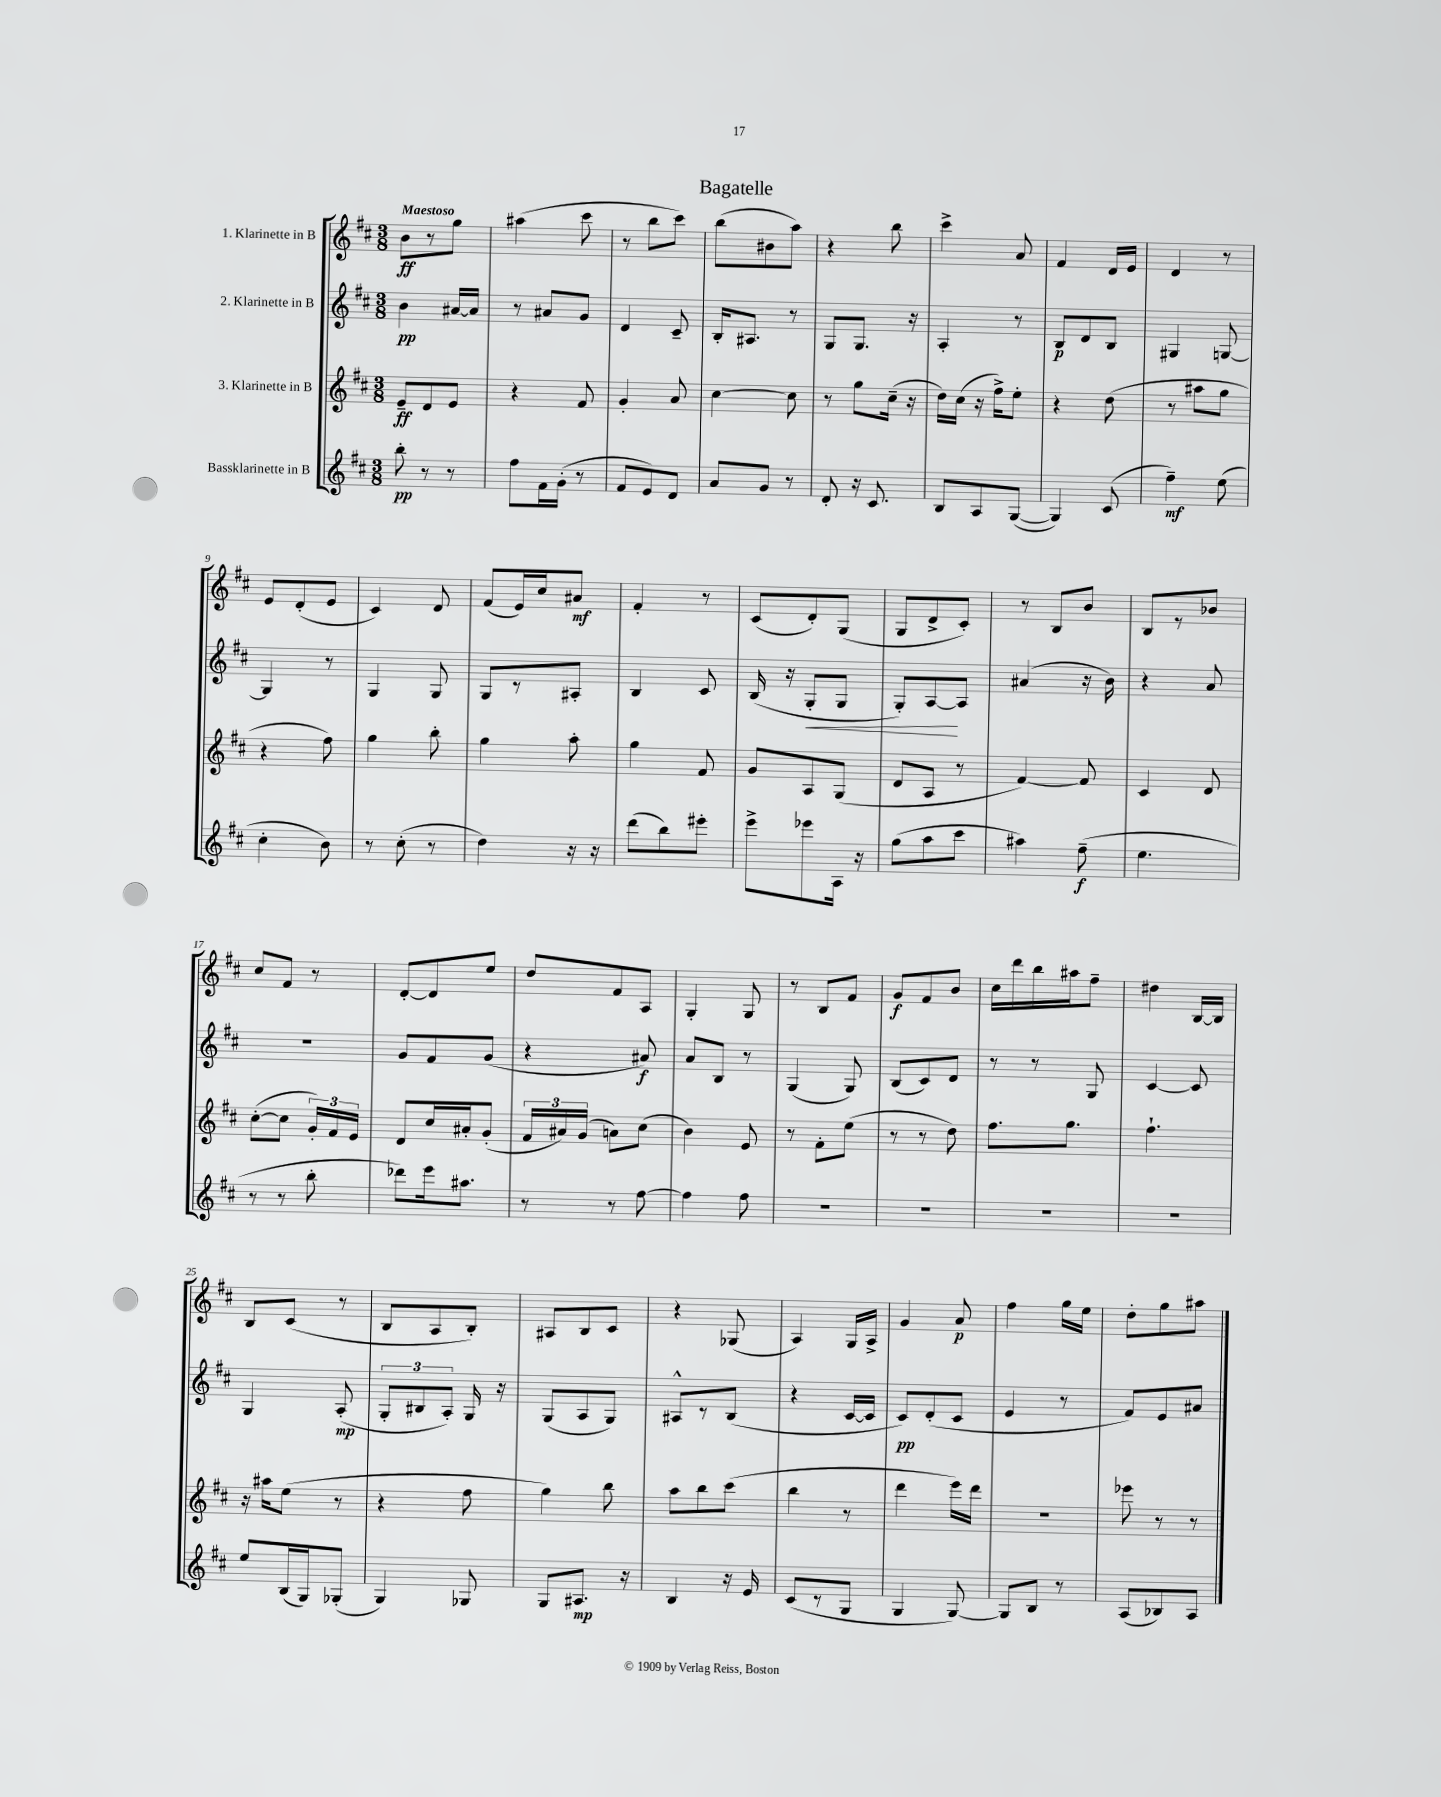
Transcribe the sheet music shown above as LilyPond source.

\header { title = "Bagatelle" }
<<
\new StaffGroup <<
\new Staff = "s0" \with { instrumentName = "1. Klarinette in B" } {
    \clef treble \key d \major \numericTimeSignature \time 3/8 \tempo "Maestoso"
    \autoBeamOff b'8[\ff r8 g''8] |
    ais''4( cis'''8 |
    r8 b''8[ cis'''8]) |
    b''8[( bis'8 a''8]) |
    r4 b''8 |
    cis'''4-> a'8 |
    fis'4 d'16[ e'16] |
    d'4 r8 |
    e'8[ d'8-.( e'8] |
    cis'4) d'8 |
    fis'8[( e'16) cis''16 ais'8]\mf |
    fis'4-. r8 |
    cis'8[( d'8-.) g8]( |
    g8[ d'8-> cis'8]-.) |
    r8 b8[ b'8] |
    b8[ r8 bes'8] |
    cis''8[ fis'8] r8 |
    d'8[~-. d'8 e''8] |
    d''8[ fis'8 a8] |
    g4-. g8 |
    r8 b8[ fis'8] |
    g'8[\f fis'8 b'8] |
    cis''16[ d'''16 b''16 ais''16 fis''8]-- |
    dis''4 b16[~ b16] |
    b8[ cis'8]( r8 |
    b8[ a8 b8]-.) |
    ais8[ b8 cis'8] |
    r4 ges8( |
    a4) g16[ a16]-> |
    g'4 a'8\p |
    fis''4 g''16[ e''16] |
    d''8[-. g''8 ais''8] \bar "|." |
}
\new Staff = "s1" \with { instrumentName = "2. Klarinette in B" } {
    \clef treble \key d \major \numericTimeSignature \time 3/8
    \autoBeamOff b'4\pp ais'16[~ ais'16] |
    r8 ais'8[ g'8] |
    d'4 cis'8-- |
    b16[-. ais8.] r8 |
    g8[ g8.] r16 |
    a4-. r8 |
    b8[\p d'8 b8] |
    gis4 g8~ |
    g4 r8 |
    g4 g8 |
    g8[ r8 ais8]-. |
    b4 cis'8 |
    b16( r16 g8[-.\< g8] |
    g8[-.) a8~\! a8] |
    ais'4( r16 b'16) |
    r4 a'8 |
    R4. |
    g'8[ fis'8 g'8]( |
    r4 ais'8\f) |
    a'8[ b8] r8 |
    g4( g8) |
    b8[( cis'8) d'8] |
    r8 r8 g8 |
    cis'4~ cis'8 |
    g4 a8-.\mp( |
    \tuplet 3/2 { g8[-. bis8 a8]-.) } g16 r16 |
    g8[( a8 g8]) |
    ais8[-^ r8 b8]( |
    r4 cis'16[~ cis'16] |
    cis'8[\pp) d'8-.( cis'8] |
    e'4 r8 |
    fis'8[) e'8 ais'8] \bar "|." |
}
\new Staff = "s2" \with { instrumentName = "3. Klarinette in B" } {
    \clef treble \key d \major \numericTimeSignature \time 3/8
    \autoBeamOff e'8[--\ff d'8 e'8] |
    r4 fis'8 |
    g'4-. a'8 |
    cis''4~ cis''8 |
    r8 g''8[ cis''16]--( r16 |
    d''16[) cis''16]( r16 fis''16[->) e''8]-. |
    r4 d''8( |
    r8 ais''8[ g''8] |
    r4 fis''8) |
    g''4 b''8-. |
    g''4 a''8-. |
    g''4 fis'8 |
    g'8[ a8 g8]( |
    d'8[ a8] r8 |
    fis'4~) fis'8 |
    cis'4 d'8 |
    cis''8[~-.( cis''8] \tuplet 3/2 { g'16[-.) fis'16 e'16] } |
    d'8[ cis''16 ais'16-. g'8]-.( |
    \tuplet 3/2 { fis'16[ ais'16) g'16]( } a'8[) cis''8]( |
    b'4) e'8 |
    r8 fis'8[-. e''8]( |
    r8 r8 d''8) |
    fis''8.[ g''8.] |
    fis''4.-! |
    r16 ais''16[ e''8]( r8 |
    r4 fis''8 |
    g''4) b''8 |
    a''8[ b''8 cis'''8]( |
    b''4 r8 |
    d'''4 e'''16[) d'''16] |
    R4. |
    ees'''8 r8 r8 \bar "|." |
}
\new Staff = "s3" \with { instrumentName = "Bassklarinette in B" } {
    \clef treble \key d \major \numericTimeSignature \time 3/8
    \autoBeamOff b''8-.\pp r8 r8 |
    fis''8[ fis'16 g'16]-.( r8 |
    fis'8[ e'8) d'8] |
    a'8[ g'8] r8 |
    d'8-. r16 cis'8. |
    b8[ a8 g8]~( |
    g4) cis'8( |
    fis''4--\mf) e''8( |
    cis''4-. b'8) |
    r8 cis''8-.( r8 |
    d''4) r16 r16 |
    d'''8[( b''8) eis'''8]-. |
    e'''8[-> ees'''8 a16] r16 |
    g''8[( a''8 cis'''8] |
    ais''4) fis''8--\f( |
    e''4. |
    r8 r8 b''8-. |
    des'''8[) e'''16 ais''8.] |
    r8 r8 fis''8~ |
    fis''4 fis''8 |
    R4. |
    R4. |
    R4. |
    R4. |
    e''8[ b16( g16) ges8]-.( |
    g4) ges8 |
    g8[ ais8.]\mp r16 |
    b4 r16 e'16 |
    cis'8[( r8 g8] |
    g4 g8~) |
    g8[ b8] r8 |
    a8[( bes8) a8] \bar "|." |
}
>>
>>
